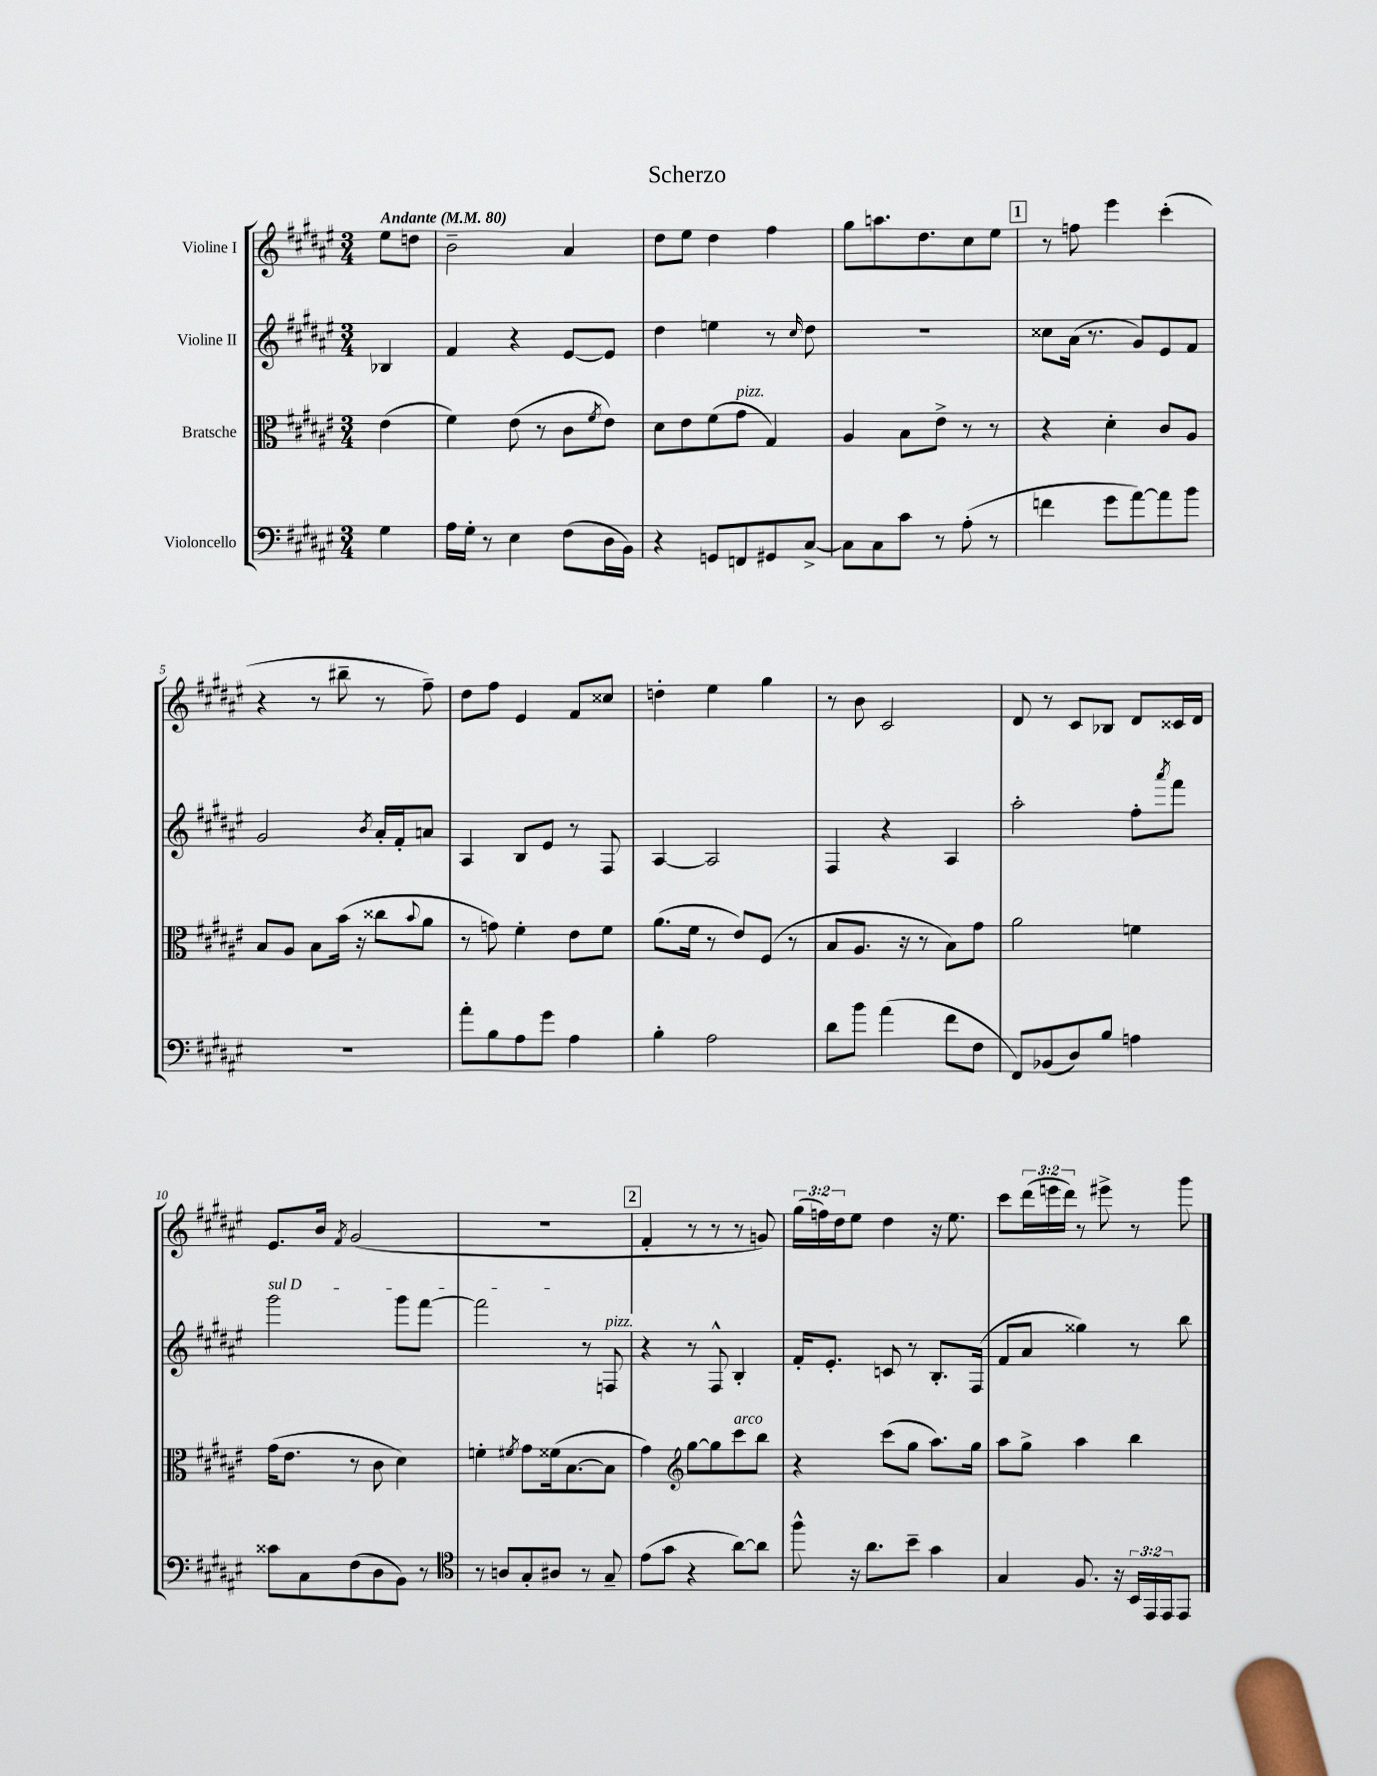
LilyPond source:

\header { title = "Scherzo" }
<<
\new StaffGroup <<
\new Staff = "s0" \with { instrumentName = "Violine I" } {
    \clef treble \key fis \major \numericTimeSignature \time 3/4 \override Staff.TupletNumber.text = #tuplet-number::calc-fraction-text \partial 4 \tempo "Andante" 4 = 80
    eis''8 d''8 |
    b'2-- ais'4 |
    dis''8 eis''8 dis''4 fis''4 |
    gis''8 a''8. dis''8. cis''8 eis''8 |
    \mark \markup { \box "1" } r8 f''8 eis'''4 cis'''4-.( |
    r4 r8 bis''8-- r8 fis''8--) |
    dis''8 fis''8 eis'4 fis'8 cisis''8 |
    d''4-. eis''4 gis''4 |
    r8 b'8 cis'2 |
    dis'8 r8 cis'8 bes8 dis'8 cisis'16 dis'16 |
    eis'8. b'16 \acciaccatura { fis'8 } gis'2( |
    R2. |
    \mark \markup { \box "2" } fis'4-. r8 r8 r8 g'8) |
    \tuplet 3/2 { gis''16( f''16) dis''16 } eis''8 dis''4 r16 eis''8. |
    cis'''8 \tuplet 3/2 { dis'''16( e'''16 dis'''16) } r8 eis'''8-> r8 gis'''8 \bar "|." |
}
\new Staff = "s1" \with { instrumentName = "Violine II" } {
    \clef treble \key fis \major \numericTimeSignature \time 3/4 \partial 4
    bes4 |
    fis'4 r4 eis'8~ eis'8 |
    dis''4 e''4 r8 \grace { cis''16 } dis''8 |
    R2. |
    \mark \markup { \box "1" } cisis''8 ais'16( r8. gis'8) eis'8 fis'8 |
    gis'2 \acciaccatura { b'8 } ais'16-. fis'16-. a'8 |
    ais4 b8 eis'8 r8 fis8 |
    ais4~ ais2 |
    fis4 r4 ais4 |
    ais''2-. fis''8-. \acciaccatura { ais'''8 } fis'''8 |
    \once \override TextSpanner.bound-details.left.text = \markup { \italic "sul D" } gis'''2\startTextSpan gis'''8 fis'''8~ |
    fis'''2\stopTextSpan r8 f8^\markup { \italic "pizz." } |
    \mark \markup { \box "2" } r4 r8 fis8-^ b4-. |
    fis'16-. eis'8.-. c'8 r8 b8.-. fis16( |
    fis'8 ais'8 gisis''4) r8 b''8 \bar "|." |
}
\new Staff = "s2" \with { instrumentName = "Bratsche" } {
    \clef alto \key fis \major \numericTimeSignature \time 3/4 \partial 4
    eis'4( |
    fis'4) eis'8( r8 cis'8 \acciaccatura { fis'8 } eis'8) |
    dis'8 eis'8 fis'8( gis'8^\markup { \italic "pizz." } gis4) |
    ais4 b8 eis'8-> r8 r8 |
    \mark \markup { \box "1" } r4 dis'4-. cis'8 ais8 |
    b8 ais8 b8 b'16( r16 cisis''8 \appoggiatura { b'8 } ais'8 |
    r8 g'8) fis'4-. eis'8 fis'8 |
    ais'8.( fis'16 r8 eis'8) fis8( r8 |
    b8 ais8. r16 r8 b8) gis'8 |
    ais'2 f'4 |
    gis'16( eis'8. r8 cis'8 dis'4) |
    f'4-. \acciaccatura { fis'8 } gis'8 fisis'16( b8.~ b8 |
    \mark \markup { \box "2" } gis'4) \clef treble gis''8~ gis''8 cis'''8^\markup { \italic "arco" } b''8 |
    r4 cis'''8( gis''8 ais''8.) gis''16 |
    ais''8 gis''8-> ais''4 b''4 \bar "|." |
}
\new Staff = "s3" \with { instrumentName = "Violoncello" } {
    \clef bass \key fis \major \numericTimeSignature \time 3/4 \override Staff.TupletNumber.text = #tuplet-number::calc-fraction-text \partial 4
    gis4 |
    ais16 gis16-. r8 eis4 fis8( dis16 b,16) |
    r4 g,8 f,8 gis,8 cis8~-> |
    cis8 cis8 cis'8 r8 ais8-.( r8 |
    \mark \markup { \box "1" } f'4 gis'8 ais'8~) ais'8 b'8 |
    R2. |
    ais'8-. b8 ais8 gis'8 ais4 |
    b4-. ais2 |
    dis'8 b'8 ais'4( fis'8 fis8 |
    fis,8) bes,8( dis8) b8 a4 |
    cisis'8 cis8 fis8( dis8 b,8) r8 |
    \clef tenor r8 a8 gis8-. ais8 r8 gis8-- |
    \mark \markup { \box "2" } eis'8( gis'8 r4 ais'8~) ais'8 |
    fis''8-^ r16 ais'8. b'8-- gis'4 |
    gis4 fis8. r16 \tuplet 3/2 { b,16 eis,16 eis,16 } eis,8 \bar "|." |
}
>>
>>
